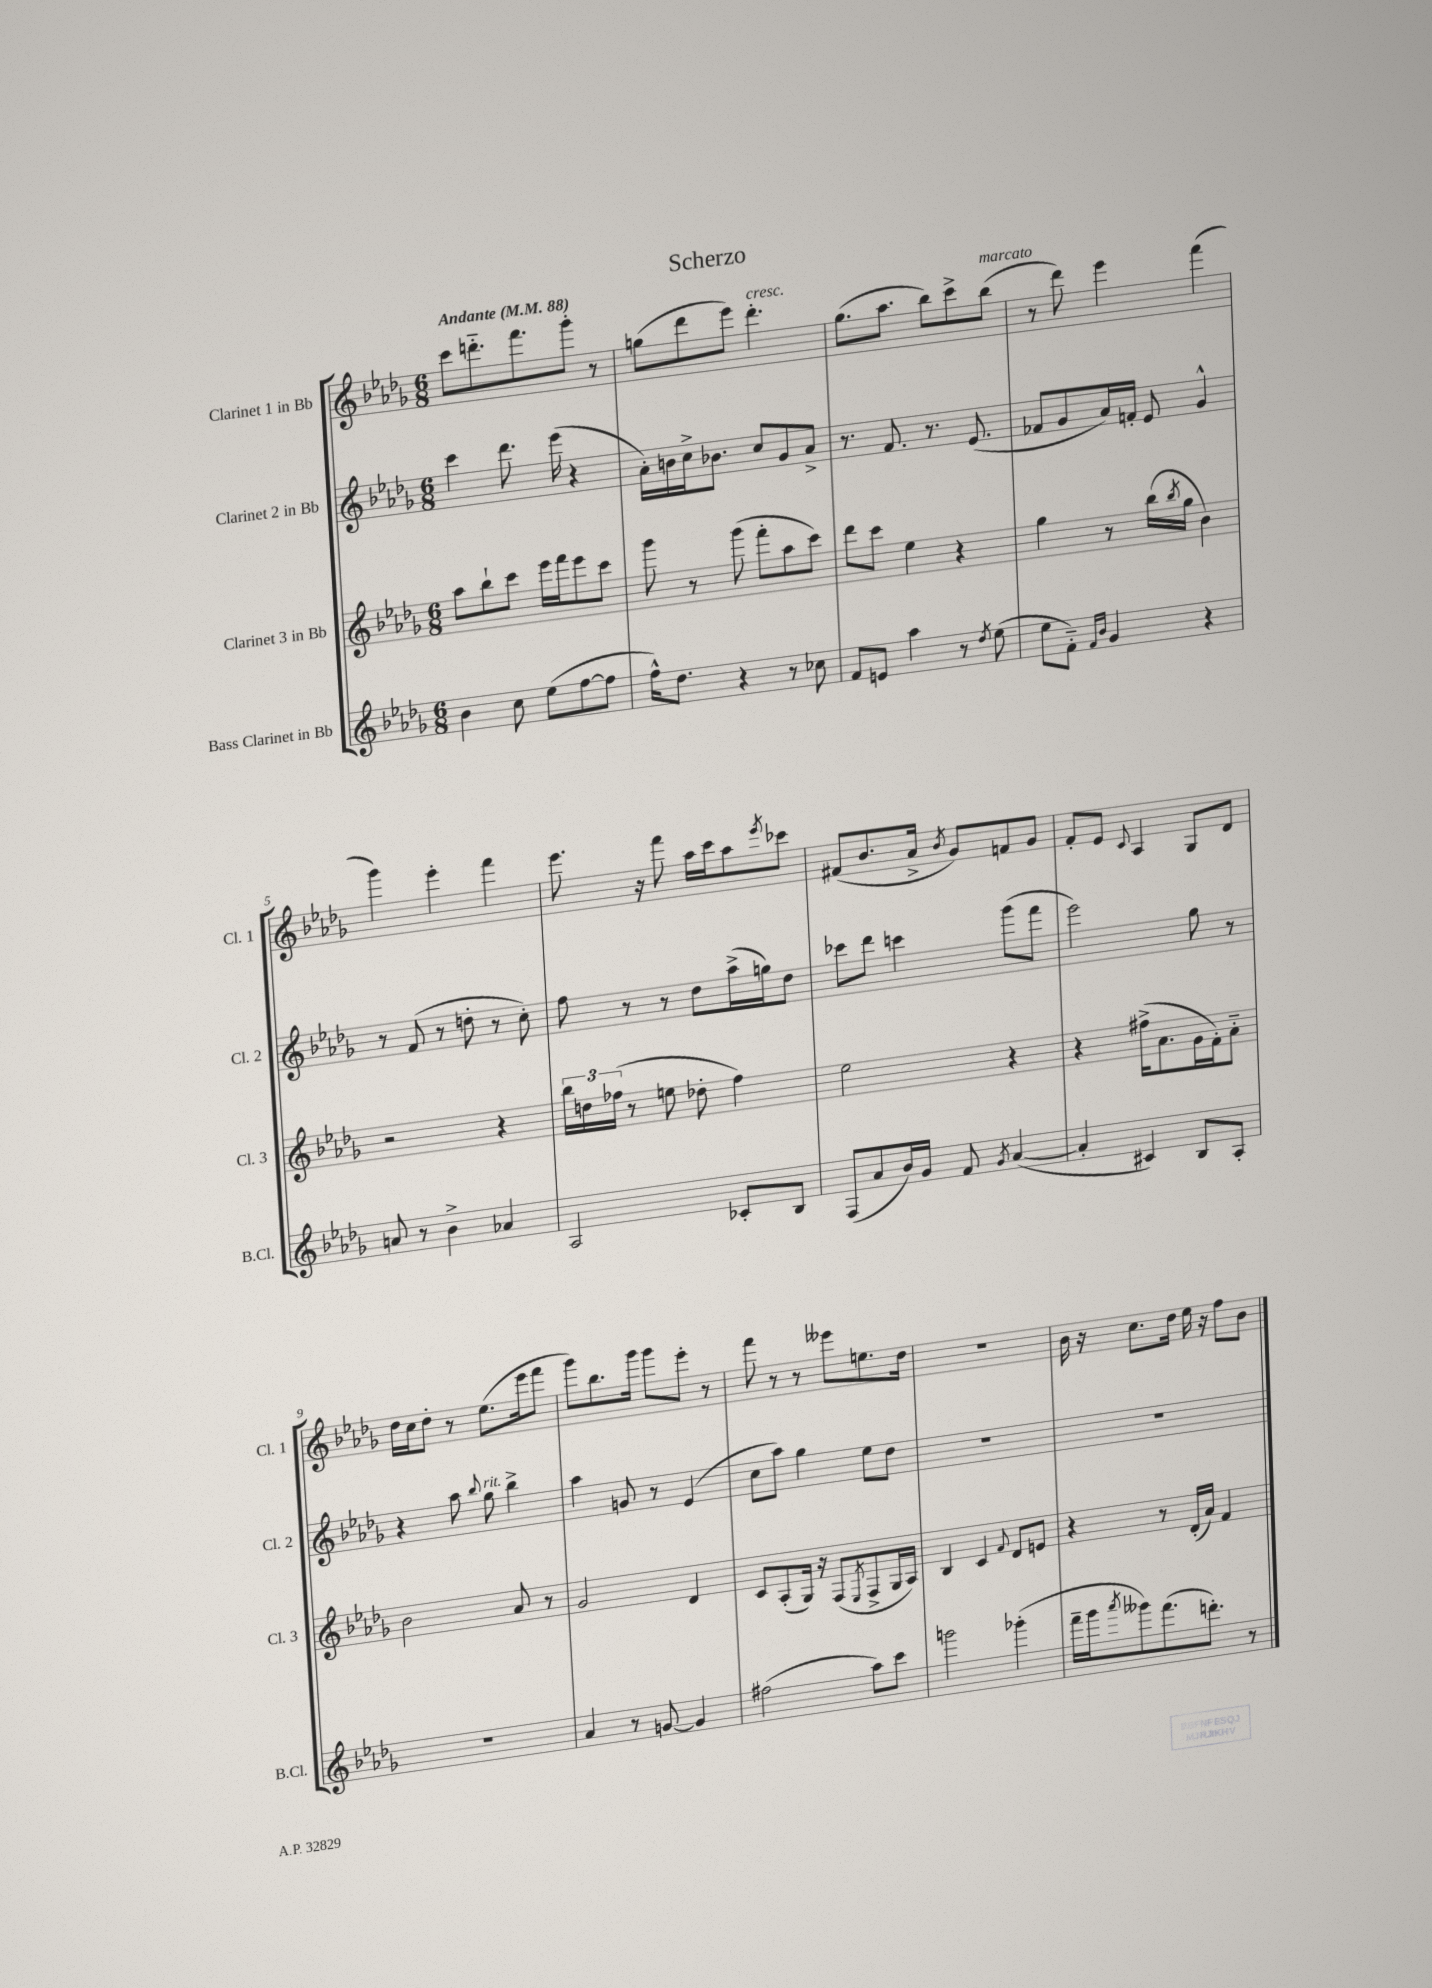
\header { title = "Scherzo" }
<<
\new StaffGroup <<
\new Staff = "s0" \with { instrumentName = "Clarinet 1 in Bb" shortInstrumentName = "Cl. 1" } {
    \clef treble \key des \major \numericTimeSignature \time 6/8 \tempo "Andante" 4 = 88
    c'''8 d'''8.-_ f'''8. ges'''8-. r8 |
    g''8( des'''8 ees'''8) des'''4.-.^\markup { \italic "cresc." } |
    ges''8.( aes''8. bes''8) c'''8-> bes''8^\markup { \italic "marcato" }( |
    r8 des'''8) ees'''4 f'''4( |
    ges'''4) ees'''4-. f'''4 |
    ees'''8. r16 f'''8 aes''16 c'''16 aes''8 \acciaccatura { ees'''8 } ces'''8 |
    fis'8( bes'8. aes'16-> \acciaccatura { bes'8 } ges'8) f'8 ges'8 |
    f'8-. ees'8 \appoggiatura { c'8 } aes4 ges8 des'8 |
    des''16 c''16 des''8-. r8 ees''8.( ees'''16 f'''8 |
    ges'''8) bes''8. ges'''16 ges'''8 ees'''8-. r8 |
    f'''8 r8 r8 eeses'''8 e''8. des''16 |
    R2. |
    bes'16 r16 c''8. des''16 ees''16 r16 f''8 bes'8 \bar "|." |
}
\new Staff = "s1" \with { instrumentName = "Clarinet 2 in Bb" shortInstrumentName = "Cl. 2" } {
    \clef treble \key des \major \numericTimeSignature \time 6/8
    c'''4 des'''8. ees'''16( r4 |
    aes'16-.) b'16 c''16-> bes'8. c''8 ges'8 aes'8-> |
    r8. f'8. r8. ees'8.( |
    fes'8 ges'8 aes'16) f'16-. ees'8 ges'4-^ |
    r8 f'8( r8 d''8-. r8 c''8-.) |
    f''8 r8 r8 des''8 aes''16->( g''16) des''8 |
    ces'''8 des'''8 c'''4 ges'''8( f'''8 |
    ees'''2) ges''8 r8 |
    r4 aes''8 \appoggiatura { bes''8 } ges''8^\markup { \italic "rit." } bes''4-> |
    aes''4 g'8 r8 ees'4( |
    c''8 aes''8) ges''4 ees''8 des''8 |
    R2. |
    R2. \bar "|." |
}
\new Staff = "s2" \with { instrumentName = "Clarinet 3 in Bb" shortInstrumentName = "Cl. 3" } {
    \clef treble \key des \major \numericTimeSignature \time 6/8
    aes''8 bes''8-! c'''8 ees'''16 f'''16 ees'''8 c'''8 |
    ges'''8 r8 ges'''8( f'''8-. aes''8 c'''8) |
    des'''8 c'''8 ees''4 r4 |
    ges''4 r8 bes''16( \acciaccatura { bes''8 } ges''16 bes'4) |
    r2 r4 |
    \tuplet 3/2 { bes''16 d''16 fes''16( } r8 e''8 des''8-. fes''4) |
    ees''2 r4 |
    r4 fis''16->( aes'8. ges'16 f'16-.) aes'8-_ |
    bes'2 aes'8 r8 |
    ges'2 des'4 |
    c'8 aes8-.( ges16) r16 f8( \acciaccatura { ees8 } f8-> ges16 aes16) |
    bes4 c'4 \appoggiatura { f'8 } des'8 e'8 |
    r4 r8 des'16-.( aes'16) f'4 \bar "|." |
}
\new Staff = "s3" \with { instrumentName = "Bass Clarinet in Bb" shortInstrumentName = "B.Cl." } {
    \clef treble \key des \major \numericTimeSignature \time 6/8
    bes'4 c''8 ees''8( f''8~ f''8 |
    f''16-^) des''8. r4 r8 ces''8 |
    f'8 e'8 aes''4 r8 \acciaccatura { des''8 } ees''8( |
    ees''8 f'8-_) \grace { f'16 bes'16 } ges'4 r4 |
    a'8 r8 bes'4-> aes'4 |
    aes2 ces'8-. bes8 |
    f8( aes'8 bes'16) ges'16 f'8 \acciaccatura { ges'8 } aes'4~( |
    aes'4-. cis'4) bes8 aes8-. |
    R2. |
    aes'4 r8 g'8~ g'4 |
    fis''2( aes''8) c'''8 |
    g'''2 ges'''4-.( |
    f'''16-- ges'''16 \acciaccatura { aes'''8 } geses'''8) f'''8.( d'''8.-.) r8 \bar "|." |
}
>>
>>
